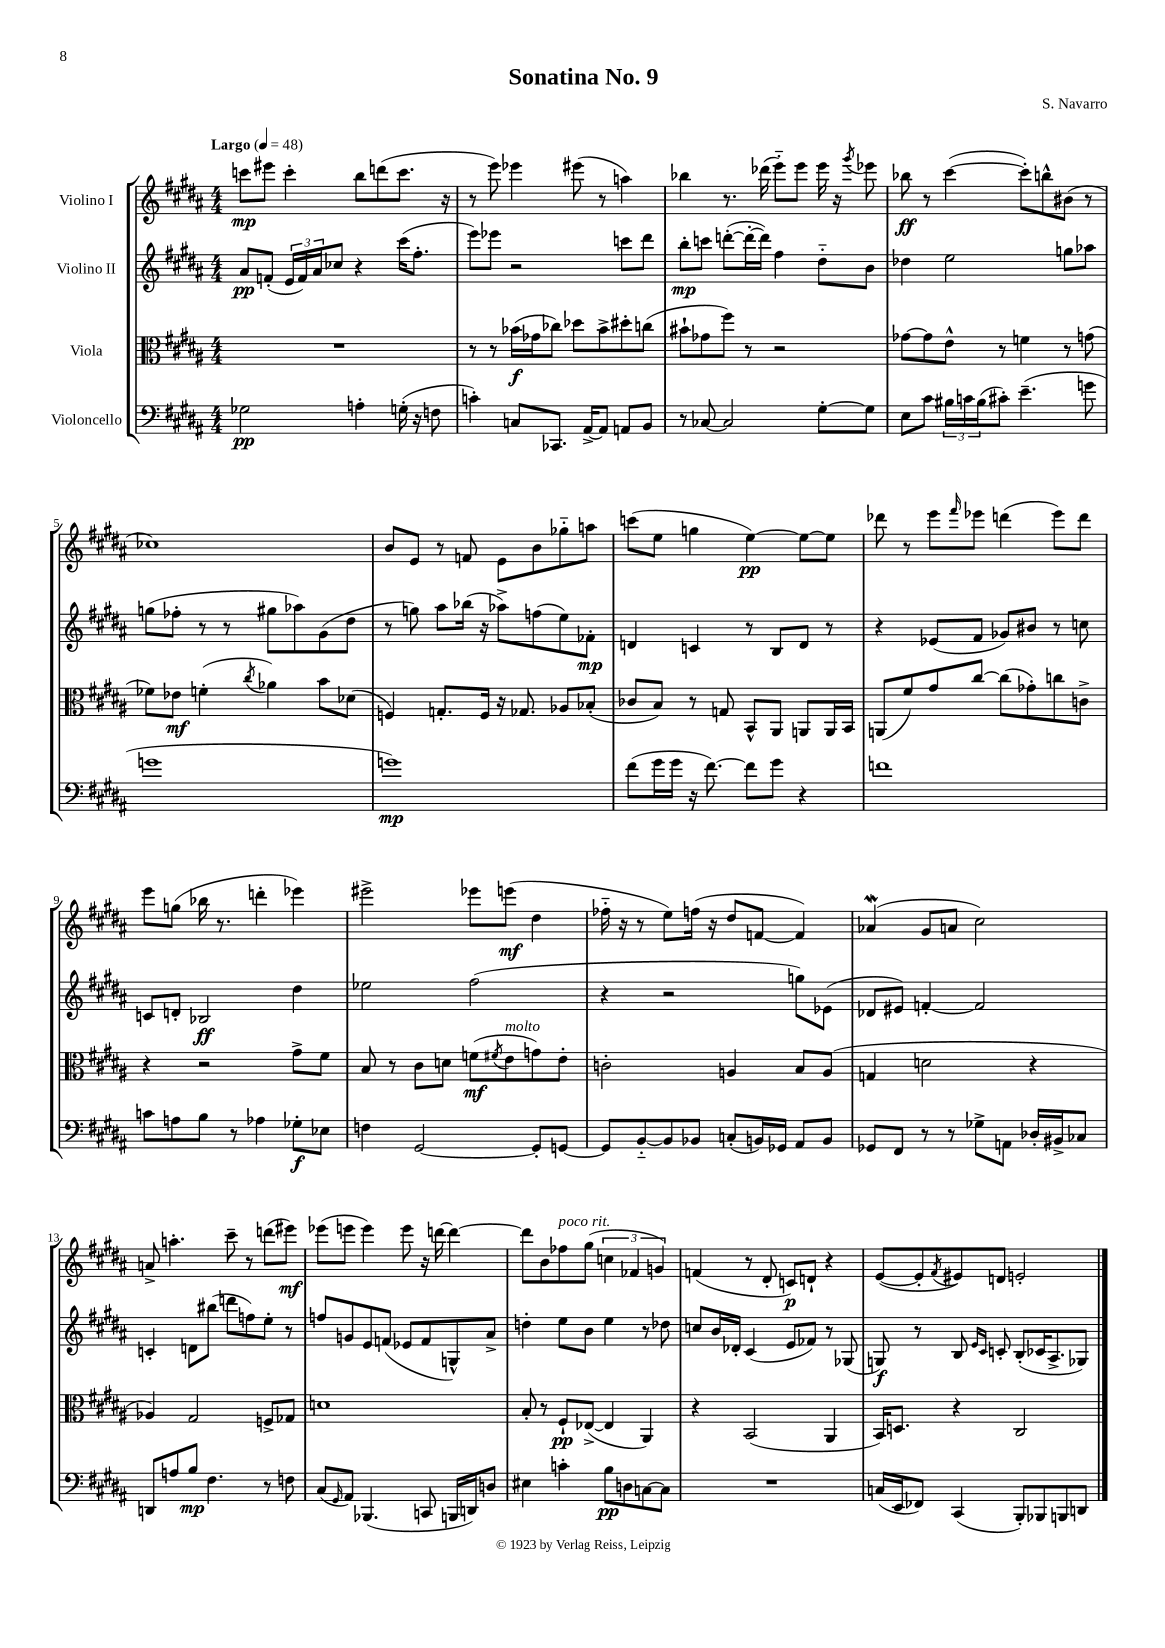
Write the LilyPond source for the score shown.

\header { title = "Sonatina No. 9" composer = "S. Navarro" }
<<
\new StaffGroup <<
\new Staff = "s0" \with { instrumentName = "Violino I" } {
    \clef treble \key b \major \numericTimeSignature \time 4/4 \tempo "Largo" 4 = 48
    c'''8\mp eis'''8 c'''4-. b''8 d'''8( c'''8. r16 |
    r8 e'''8) ees'''4 eis'''8( r8 a''4) |
    bes''4 r8. des'''16( e'''8-_) e'''8 e'''16 r16 \acciaccatura { gis'''8 } ees'''8 |
    bes''8\ff r8 cis'''4~( cis'''8-.) b''8-^ bis'8( r8 |
    ces''1) |
    b'8 e'8 r8 f'8 e'8 b'8 ges''8-_ a''8 |
    c'''8( e''8 g''4 e''4~\pp) e''8~ e''8 |
    des'''8 r8 e'''8 \grace { fis'''16 } ees'''8 d'''4( ees'''8) d'''8 |
    e'''8 g''8( bes''16 r8. d'''4-. ees'''4) |
    eis'''2-> ees'''8 e'''8\mf( dis''4 |
    fes''16-_ r16 r8 e''8) f''16( r16 dis''8 f'8~ f'4) |
    aes'4\mordent( gis'8 a'8 cis''2) |
    a'8-> a''4.-. cis'''8-- r8 d'''8( eis'''8\mf) |
    ees'''8( e'''8 e'''4) e'''8 r16 d'''16~ d'''4~ |
    d'''8 b'8 fes''8^\markup { \italic "poco rit." } gis''8( \tuplet 3/2 { c''4 fes'4 g'4) } |
    f'4( r8 dis'8-. c'8\p) d'8-! r4 |
    e'8~( e'8-. \acciaccatura { fis'8 } eis'8) d'8 e'2-. \bar "|." |
}
\new Staff = "s1" \with { instrumentName = "Violino II" } {
    \clef treble \key b \major \numericTimeSignature \time 4/4
    ais'8\pp f'8-.( \tuplet 3/2 { e'16 f'16) ais'16 } ces''8 r4 cis'''16( fis''8.-. |
    e'''8) ees'''8 r2 c'''8 dis'''8 |
    b''8-.\mp c'''8 d'''8~-.( d'''16~-. d'''16) fis''4 dis''8-_ b'8 |
    des''4 e''2 g''8 aes''8 |
    g''8( fes''8-. r8 r8 gis''8 aes''8) gis'8( dis''8 |
    r8 g''8) ais''8 bes''16( r16 aes''8->) f''8( e''8) fes'8-.\mp |
    d'4 c'4 r8 b8 d'8 r8 |
    r4 ees'8( fis'8 ges'8) bis'8 r8 c''8 |
    c'8 d'8-. bes2\ff dis''4 |
    ees''2 fis''2( |
    r4 r2 g''8) ees'8( |
    des'8 eis'8) f'4~-. f'2 |
    c'4-. d'8 bis''8( d'''8 f''8) e''8-. r8 |
    f''8 g'8 e'8 f'8( ees'8 f'8 g8-^) ais'8-> |
    d''4-. e''8 b'8 e''4 r8 des''8 |
    c''8 b'16 des'16-. cis'4( e'8 fes'8) r8 ges8( |
    g8\f) r8 b8 \grace { e'16 cis'16 } c'8-. b8-.( ces'16 ais8.-> ges8) \bar "|." |
}
\new Staff = "s2" \with { instrumentName = "Viola" } {
    \clef alto \key b \major \numericTimeSignature \time 4/4
    R1 |
    r8 r8 bes'16\f( ges'16 ces''8) des''8 bes'8-> dis''8-. c''8( |
    bis'8-! ges'8 fis''8) r8 r2 |
    ges'8~ ges'8 e'8-^ r8 f'4 r8 g'8( |
    fes'8) ees'8\mf f'4-.( \acciaccatura { cis''8 } aes'4) b'8 des'8( |
    f4) g8.-. f16 r16 ges8. aes8 bes8-.( |
    ces'8 b8) r8 g8 b,8-^ ais,8 a,8 a,16 b,16 |
    a,8( fis'8) gis'8 cis''8~ cis''8( ges'8-.) c''8 c'8-> |
    r4 r2 gis'8-> fis'8 |
    b8 r8 cis'8 d'8 f'8\mf( \acciaccatura { fis'8 } e'8^\markup { \italic "molto" } g'8) e'8-. |
    c'2-. a4 b8 a8( |
    g4 d'2 r4 |
    aes4) gis2 f8-> ges8 |
    d'1 |
    b8-. r8 fis8-!\pp ees8~->( ees4 ais,4) |
    r4 b,2( ais,4 |
    b,16) d8. r4 cis2 \bar "|." |
}
\new Staff = "s3" \with { instrumentName = "Violoncello" } {
    \clef bass \key b \major \numericTimeSignature \time 4/4
    ges2\pp a4-. g16-.( r16 f8 |
    c'4-.) c8 ces,8. ais,16~-> ais,8 a,8 b,8 |
    r8 ces8~ ces2 gis8~-. gis8 |
    e8 cis'8 \tuplet 3/2 { bis16 c'16 bis16( } cis'8-.) e'4.--( g'8 |
    g'1 |
    g'1\mp) |
    fis'8( gis'16 gis'16 r16 fis'8.~) fis'8 gis'8 r4 |
    f'1 |
    c'8 a8 b8 r8 aes4 ges8-.\f ees8 |
    f4 gis,2~ gis,8-. g,8~ |
    g,8 b,8~-_ b,8 bes,8 c8-.( b,16) ges,16 ais,8 b,8 |
    ges,8 fis,8 r8 r8 ges8-> a,8 des16-. bis,16-> ces8 |
    d,8 a8 b8\mp fis4. r8 f8 |
    cis8( \grace { gis,16 } ais,8) bes,,4.( c,8 b,,16 d,16) d8 |
    eis4 c'4-. b8\pp d8 c8~ c8 |
    R1 |
    c16( e,16 fes,8) cis,4( b,,8-.) bes,,8 b,,8 d,8 \bar "|." |
}
>>
>>
